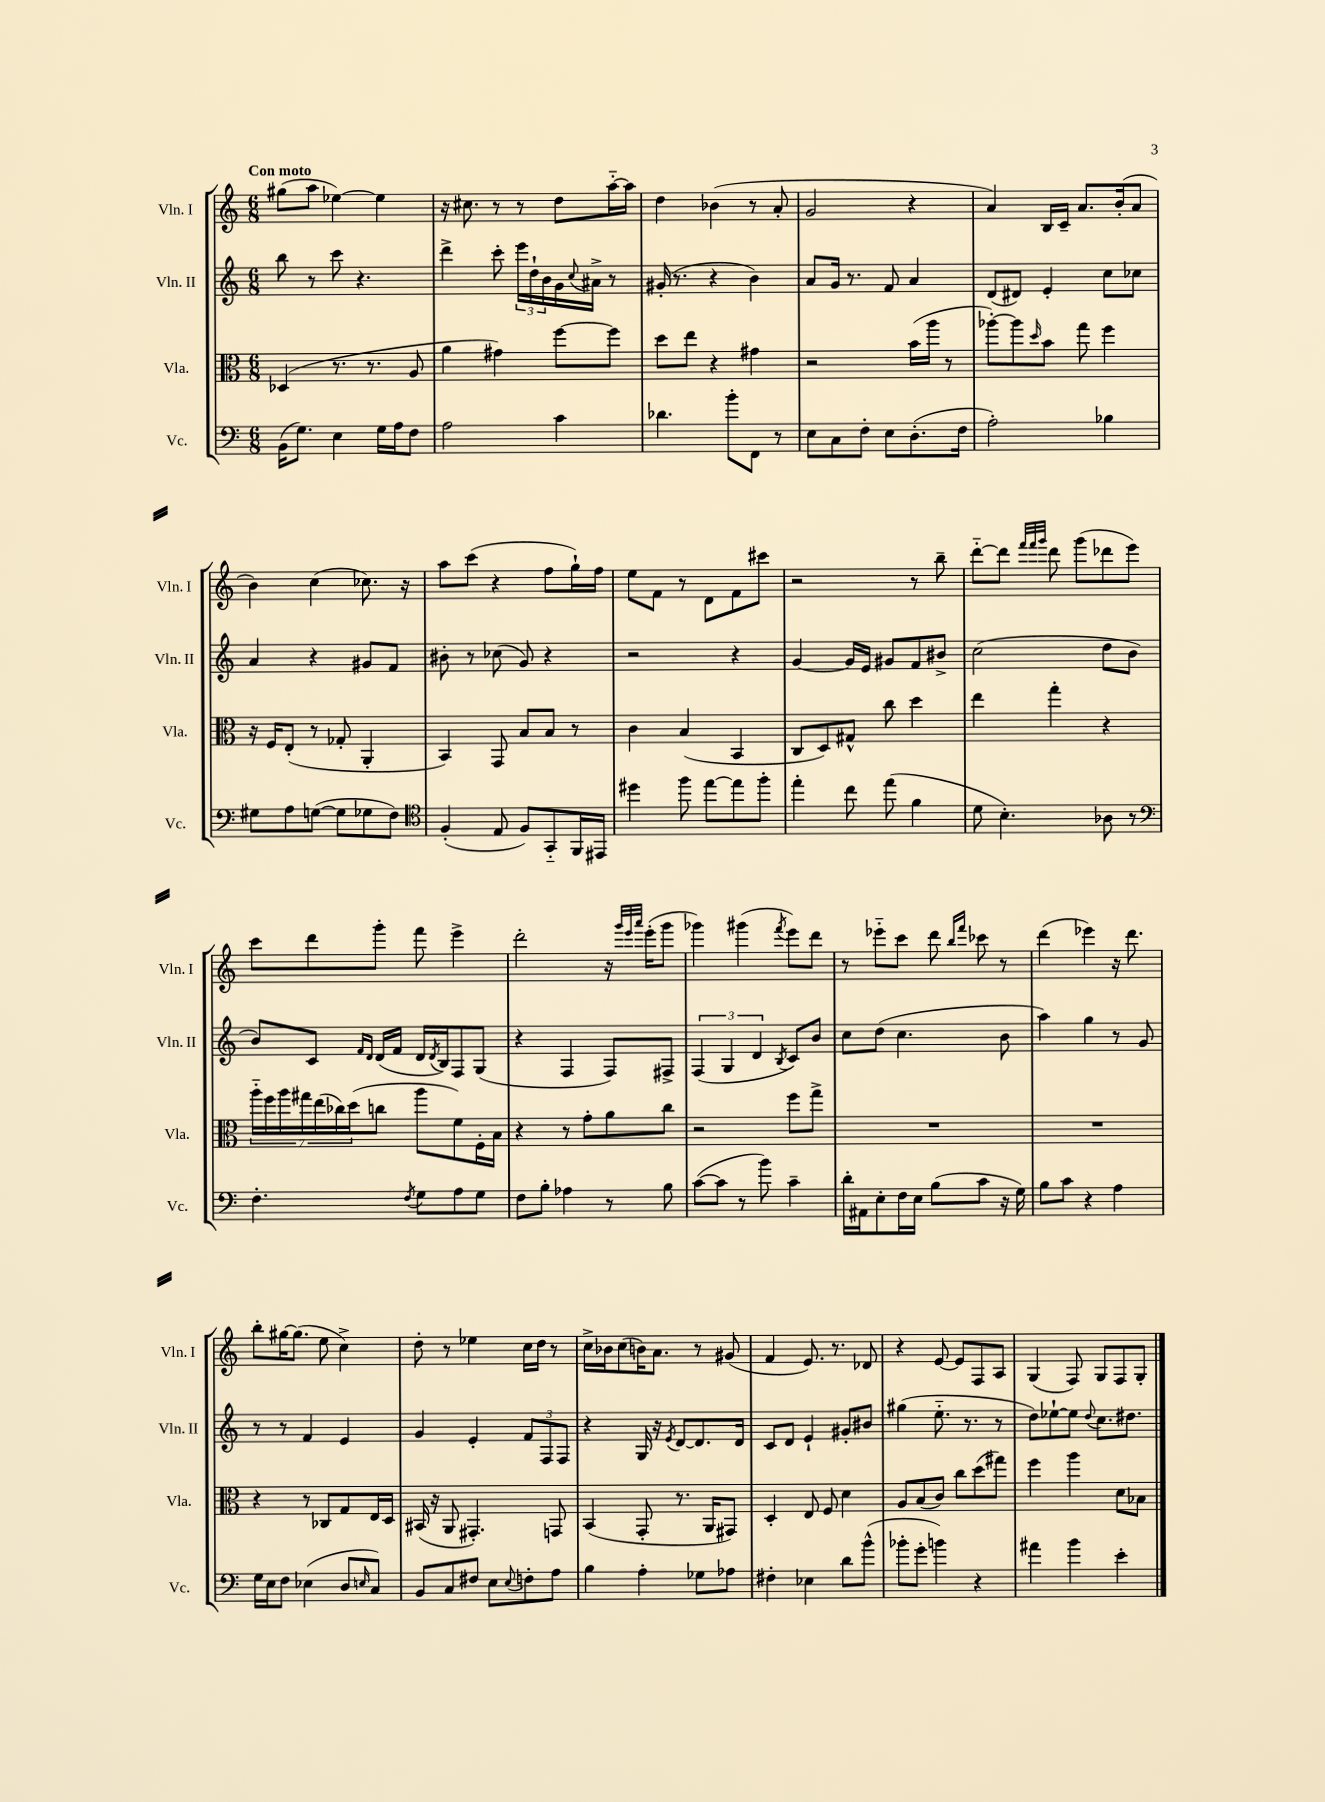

**kern	**kern	**kern	**kern
*staff4	*staff3	*staff2	*staff1
*clefF4	*clefC3	*clefG2	*clefG2
*k[]	*k[]	*k[]	*k[]
*M6/8	*M6/8	*M6/8	*M6/8
(16BB	(4D-	8bb	(8gg#
8.G)	.	.	.
.	.	8r	8aa
4E	8.r	8ccc	[4ee-)
.	.	4.r	.
.	8.r	.	.
16G	.	.	4ee-]
16A	.	.	.
8F	8A	.	.
=	=	=	=
2A	4a	4ddd^	16r
.	.	.	8.cc#
.	4g#)	8ccc'	8r
.	.	24eee	8r
.	.	24dd`	.
.	.	24b	.
4c	[8ff	16g	8dd
.	.	8qqcc	.
.	.	16a#^	.
.	8ff]	8r	[16aa'~
.	.	.	16aa]
=	=	=	=
4.d-	8dd	(16g#'	4dd
.	.	8.r	.
.	8ee	.	.
.	4r	4r	(4b-
8b'	.	.	.
8FF	4g#	4b)	8r
8r	.	.	8a'
=	=	=	=
8E	2r	8a	2g
8C	.	16g	.
.	.	8.r	.
8F'	.	.	.
8E	.	8f	.
(8.D'	(16b	4a	4r
.	16aa	.	.
.	8r	.	.
16F	.	.	.
=	=	=	=
2A')	[8aa-')	(8d	4a)
.	8aa-]	8d#)	.
.	16qqdd	.	.
.	8b	4e'	16B
.	.	.	16c~
.	8gg	.	8.a
4B-	4ff	8cc	.
.	.	.	(16b'
.	.	8cc-	8a
=	=	=	=
8G#	16r	4a	4b)
.	16F	.	.
8A	(8E'	.	.
([8G	8r	4r	(4cc
8G]	8G-'	.	.
8G-	4AA'	8g#	8.cc-)
8F)	.	8f	.
.	.	.	16r
=	=	=	=
*clefC4	*	*	*
(4F'	4BB)	8b#'	8aa
.	.	8r	(8ccc
8E	8GG	(8cc-	4r
8F)	8B	8g)	.
8GG'~	8B	4r	8ff
16FF	8r	.	16gg`)
16EE#	.	.	16ff
=	=	=	=
4dd#	4c	2r	8ee
.	.	.	8f
8ff	(4B	.	8r
[8ee	.	.	8d
8ee]	4BB	4r	8f
8ff'	.	.	8ccc#
=	=	=	=
4ee'	8C	[4g	2r
.	8D)	.	.
8cc	8G#^^	16g]	.
.	.	16e	.
(8ee	8cc	8g#	.
4f	4dd	8f	8r
.	.	8b#^	8bb~
=	=	=	=
8d	4ee	(2cc	[8ddd'~
4.B')	.	.	8ddd]
.	.	.	32qqfff
.	.	.	32qqfff
.	.	.	32qqggg
.	4gg'	.	8ddd
.	.	.	(8ggg
8A-	4r	8dd	8ddd-
8r	.	8b	8eee)
=	=	=	=
*clefF4	*	*	*
4.F'	28aa'~	8b)	8ccc
.	28ff	.	.
.	28aa	.	.
.	28gg#	.	.
.	.	8c	8ddd
.	(28ee	.	.
.	28cc-)	.	.
.	(28dd	.	.
.	.	16qqf	.
.	.	16qqd	.
.	8cc	(16d	8ggg'
.	.	16f	.
8qF	.	.	.
8G	8aa	16d	8fff
.	.	8qd	.
.	.	16B)	.
8A	8f)	8F	4eee^
8G	16F'	(8G	.
.	16B	.	.
=	=	=	=
8F	4r	4r	2ddd'
8B'	.	.	.
4A-	8r	4F	.
.	8g'	.	.
8r	8a	8F)	16r
.	.	.	32qqggg
.	.	.	32qqeee
.	.	.	32qqaaa
.	.	.	(16eee'
8B	8cc	8F#^	8ggg
=	=	=	=
([8c	2r	(6F	4ggg-)
8c]	.	.	.
.	.	6G	.
8r	.	.	(4ggg#
.	.	6d	.
8b)	.	.	.
.	.	8qB	8qfff
4c~	8ff	8c)	8eee)
.	8gg^	8b	8ddd
=	=	=	=
16d'	2.r	8cc	8r
16AA#	.	.	.
8E'	.	(8dd	8eee-'~
16F	.	4.cc	8ccc
16E	.	.	.
(8B	.	.	8ddd
.	.	.	16qqbb
.	.	.	16qqfff
8c	.	.	8ccc-
16r	.	8b	8r
16G)	.	.	.
=	=	=	=
8B	2.r	4aa)	(4ddd
8c	.	.	.
4r	.	4gg	4eee-)
4A	.	8r	16r
.	.	.	8.ddd
.	.	8g	.
=	=	=	=
16G	4r	8r	8bb'
16E	.	.	.
8F	.	8r	[16gg#
.	.	.	(8.gg#]
(4E-	8r	4f	.
.	8C-	.	8ee
8D	8G	4e	4cc^)
16qqE	.	.	.
8C)	16E	.	.
.	16D	.	.
=	=	=	=
8BB	(16BB#	4g	8dd'
.	16r	.	.
8C	8AA	.	8r
8F#	4.GG#')	4e'	4ee-
8E	.	.	.
8qqE	.	.	.
8F'	.	12f	16cc
.	.	.	16dd
.	.	12F	.
8A	8GG	.	8r
.	.	12F	.
=	=	=	=
4B	(4BB	4r	16cc^
.	.	.	16b-
.	.	.	(8cc
4A'	8GG'	16G	16b)
.	.	16r	8.a
.	.	8qe	.
.	8.r	[8d	.
8G-	.	8.d]	8r
.	16AA	.	.
8A-	8GG#)	.	(8g#
.	.	16d	.
=	=	=	=
4F#'	4D'	8c	4f
.	.	8d	.
4E-	8E	4e`	8.e)
.	8F	.	.
.	.	.	8.r
8d	4d	8g#'	.
(8b^^	.	8b#	8d-
=	=	=	=
8b-'	8A	(4gg#	4r
8g'	(8B	.	.
4b)	8c)	8.ee'~	[8e
.	8cc	.	8e]
.	.	8.r	.
4r	(8dd	.	8F
.	8gg#)	8r	8A
=	=	=	=
4a#	4ff	8dd)	(4G
.	.	[8ee-`	.
4b	4aa	8ee-]	8F)
.	.	8qqdd	.
.	.	8.cc	8G
4e'	8d	.	8F
.	.	8.dd#	.
.	8B-	.	8G'
==	==	==	==
*-	*-	*-	*-
